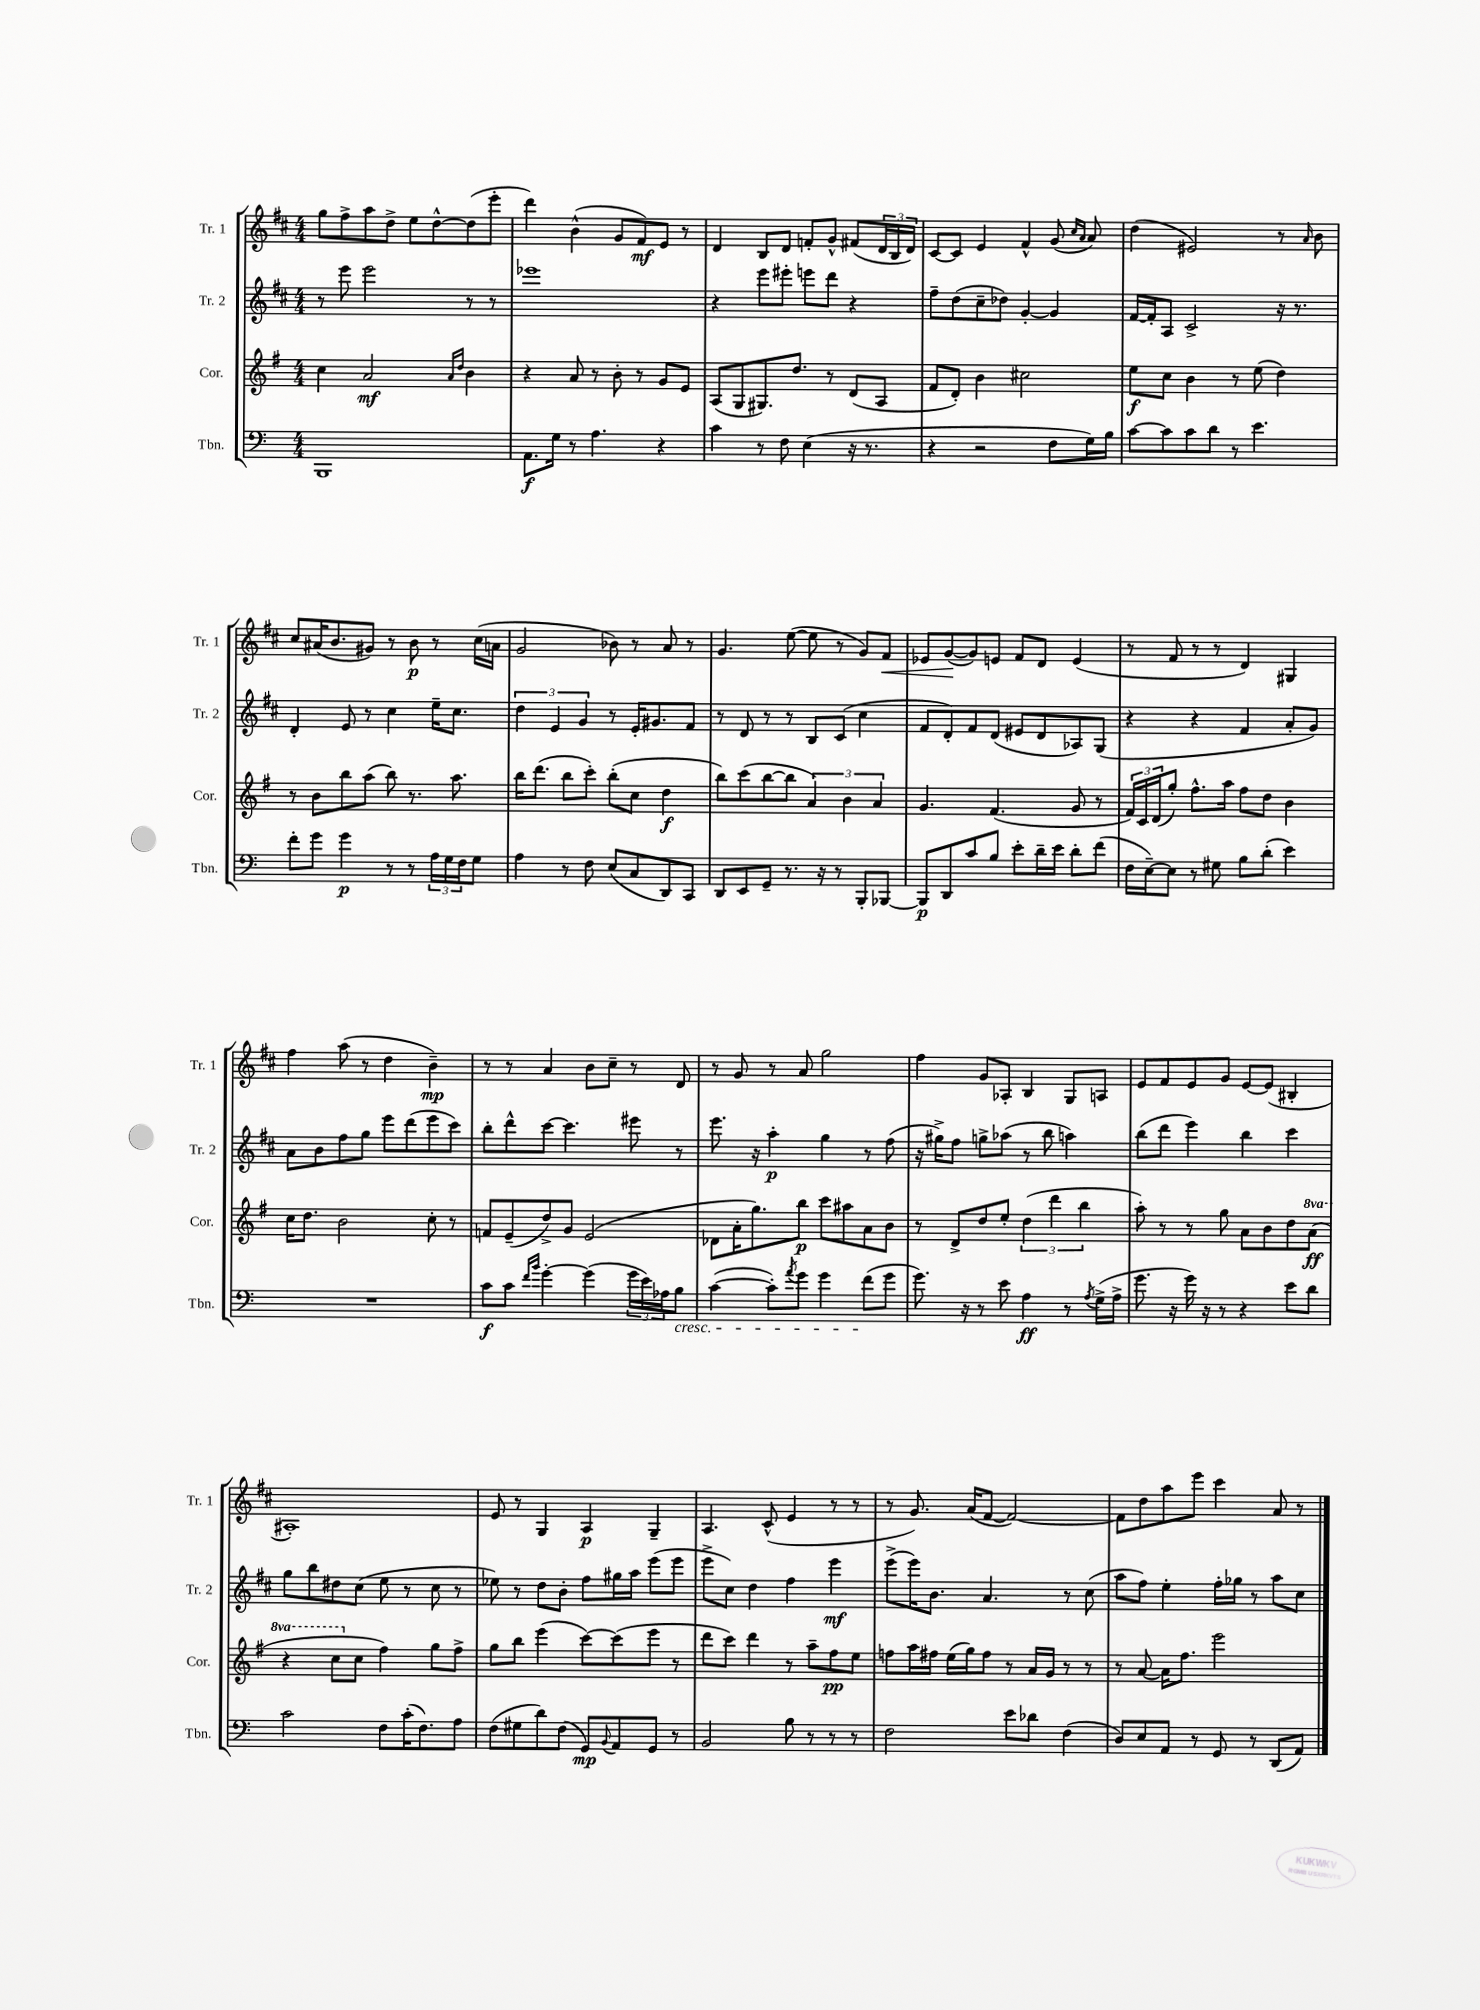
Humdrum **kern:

**kern	**kern	**kern	**kern
*staff4	*staff3	*staff2	*staff1
*clefF4	*clefG2	*clefG2	*clefG2
*k[]	*k[f#]	*k[f#c#]	*k[f#c#]
*M4/4	*M4/4	*M4/4	*M4/4
1BBB	4cc	8r	8gg
.	.	8eee	8ff#^
.	2a	2eee	8aa
.	.	.	8dd^
.	.	.	8ee
.	.	.	[8dd^^
.	16qqa	.	.
.	16qqdd	.	.
.	4b	8r	(8dd]
.	.	8r	8eee'
=	=	=	=
8.AA	4r	1eee-	4ddd)
16G	.	.	.
8r	8a	.	(4b^^
4.A	8r	.	.
.	8b'	.	8g
.	8r	.	8f#)
4r	8g	.	8e
.	8e	.	8r
=	=	=	=
4c	(8A	4r	4d
.	8G	.	.
8r	8.G#)	8eee	8B
8F	.	8eee#'	8d
.	8.dd	.	.
(4E	.	8eee	8f'
.	8r	8ddd	8g^^
16r	(8d	4r	(8f#
8.r	.	.	.
.	8A	.	24d
.	.	.	24B
.	.	.	24d)
=	=	=	=
4r	8f#	8ff#~	[8c#
.	8d')	(8dd	8c#]
2r	4b	8cc#~	4e
.	.	8dd-)	.
.	2cc#	[4g'	4f#^^
8F	.	4g]	(8g
.	.	.	16qqcc#
.	.	.	16qqa
16G)	.	.	8a)
16B	.	.	.
=	=	=	=
[8c	8ee	[16f#	(4dd
.	.	16f#']	.
8c]	8cc	8A	.
8c	4b	2c#^	2e#)
8d	.	.	.
8r	8r	.	.
4.e	(8ee	.	.
.	4dd)	16r	8r
.	.	8.r	.
.	.	.	16qqa
.	.	.	8b
=	=	=	=
8f'	8r	4d'	8cc#
8g	8b	.	(16a#
.	.	.	8.b
4g	8bb	8e	.
.	(8aa	8r	8g#)
8r	8bb)	4cc#	8r
8r	8.r	.	8b
24A	.	16ee~	8r
24G	.	.	.
.	8.aa	8.cc#	.
24F	.	.	.
8G	.	.	(16cc#
.	.	.	16a
=	=	=	=
4A	16bb	6dd	2g
.	(8.ddd	.	.
.	.	6e	.
8r	8bb	.	.
.	.	6g	.
8F	8ccc')	.	.
(8E	(8bb'	8r	8b-)
8C	8cc	16e'	8r
.	.	8.g#	.
8DD)	4dd	.	8a
8CC	.	8f#	8r
=	=	=	=
8DD	8bb)	8r	4.g
8EE	(8ccc	8d	.
8GG~	[8bb	8r	.
8.r	8bb]	8r	([8ee
.	6a)	8B	8ee]
16r	.	.	.
8r	.	(8c#	8r
.	6b	.	.
8BBB'	.	4cc#	8g)
.	6a	.	.
[8BBB-	.	.	8f#
=	=	=	=
8BBB-]	4.g	8f#	8e-
8DD	.	8d')	([8g
8c	.	8f#	8g])
8B	(4.f#	(8d	8e
8e'	.	8e#	8f#
16d~	.	8d	8d
16e	.	.	.
8d'	8g	8A-)	(4e
(8f	8r	(8G	.
=	=	=	=
16F	24f#)	4r	8r
.	24c	.	.
[16E~)	.	.	.
.	(24d	.	.
8E]	8gg')	.	8f#
8r	8.ff#^^	4r	8r
8G#	.	.	8r
.	16aa	.	.
8B	8ff#	4f#	4d)
(8d'	8dd	.	.
4e)	4b	8a'	4G#
.	.	8g)	.
=	=	=	=
1r	16cc	8a	4ff#
.	8.dd	.	.
.	.	8b	.
.	2b	8ff#	(8aa
.	.	8gg	8r
.	.	8eee	4dd
.	.	(8ddd	.
.	8cc'	8eee	4b~)
.	8r	8ccc#)	.
=	=	=	=
8c	8f	8bb'	8r
8c	(8e~	8ddd^^	8r
16qqf	.	.	.
16qqb	.	.	.
[4g'	8dd^)	[8ccc#	4a
.	8g	4.ccc#]	.
(4g]	(2e	.	8b
.	.	.	8cc#~
24g	.	8eee#	8r
24e)	.	.	.
24A-	.	.	.
8B	.	8r	8d
=	=	=	=
([4c	8d-	8.eee	8r
.	16a'	.	8g
.	8.gg)	16r	.
8c'])	.	4aa'	8r
8qa	.	.	.
8g	8bb	.	8a
4g	8ccc	4gg	2gg
.	8aa#	.	.
(8f	8a	8r	.
8g	8b	(8ff#	.
=	=	=	=
8.g)	8r	16r	4ff#
.	.	16gg#^)	.
.	8d^	8ff#	.
16r	.	.	.
8r	8dd	8gg^	8g
8e	8ee'	(8aa-	8A-'
4A	(6dd	8r	4B
.	.	8bb	.
.	6ddd	.	.
8r	.	4aa)	8G
.	6bb	.	.
8qA	.	.	.
(16G^	.	.	8A
16A^	.	.	.
=	=	=	=
8.g	8aa')	(8bb	8e
.	8r	8ddd	8f#
16r	.	.	.
16g)	8r	4eee)	8e
16r	.	.	.
8r	8gg	.	8g
4r	8a	4bb	[8e
.	8b	.	(8e]
8e	8dd	4ccc#	4B#'
8d	(8aa	.	.
=	=	=	=
2c	4r	8gg	1A#')
.	.	8bb	.
.	8ccc	8dd#	.
.	8cc	(8cc#	.
8F	4ff#)	8ee	.
(16c'	.	8r	.
8.F)	.	.	.
.	8gg	8cc#	.
8A	8ff#^	8r	.
=	=	=	=
(8F	8gg	8ee-)	8e
8G#	8bb	8r	8r
8d)	(4eee	8dd	4G
(8F	.	8b'	.
8GG)	[8ccc)	8ff#	4A
8qqBB	.	.	.
8AA	(8ccc]	16gg#	.
.	.	16aa	.
8GG	8eee	(8eee	4G~
8r	8r	8eee	.
=	=	=	=
2BB	8ddd	8eee^	4.A
.	8ccc)	8cc#)	.
.	4ddd	4dd	.
.	.	.	(8c#^^
8B	8r	4ff#	4e
8r	8aa~	.	.
8r	8ff#	4eee	8r
8r	8ee	.	8r
=	=	=	=
2F	8ff	(8eee^	8r
.	16aa	16eee)	8.g)
.	16ff#	8.b	.
.	(16ee	.	.
.	16gg)	.	(16a
.	8ff#	4.a	[8f#
8e	8r	.	2f#_)
8d-	16a	.	.
.	16g	.	.
(4F	8r	8r	.
.	8r	(8cc#	.
=	=	=	=
8D)	8r	8aa	8f#]
8E	[8a	8ff#)	8dd
8AA	16a]	4ee'	8aa
.	8.ff#	.	.
8r	.	.	8eee
8GG	2eee	16ff#'	4ccc#
.	.	16gg-	.
8r	.	8r	.
(8DD	.	8aa	8a
8AA)	.	8cc#	8r
==	==	==	==
*-	*-	*-	*-
